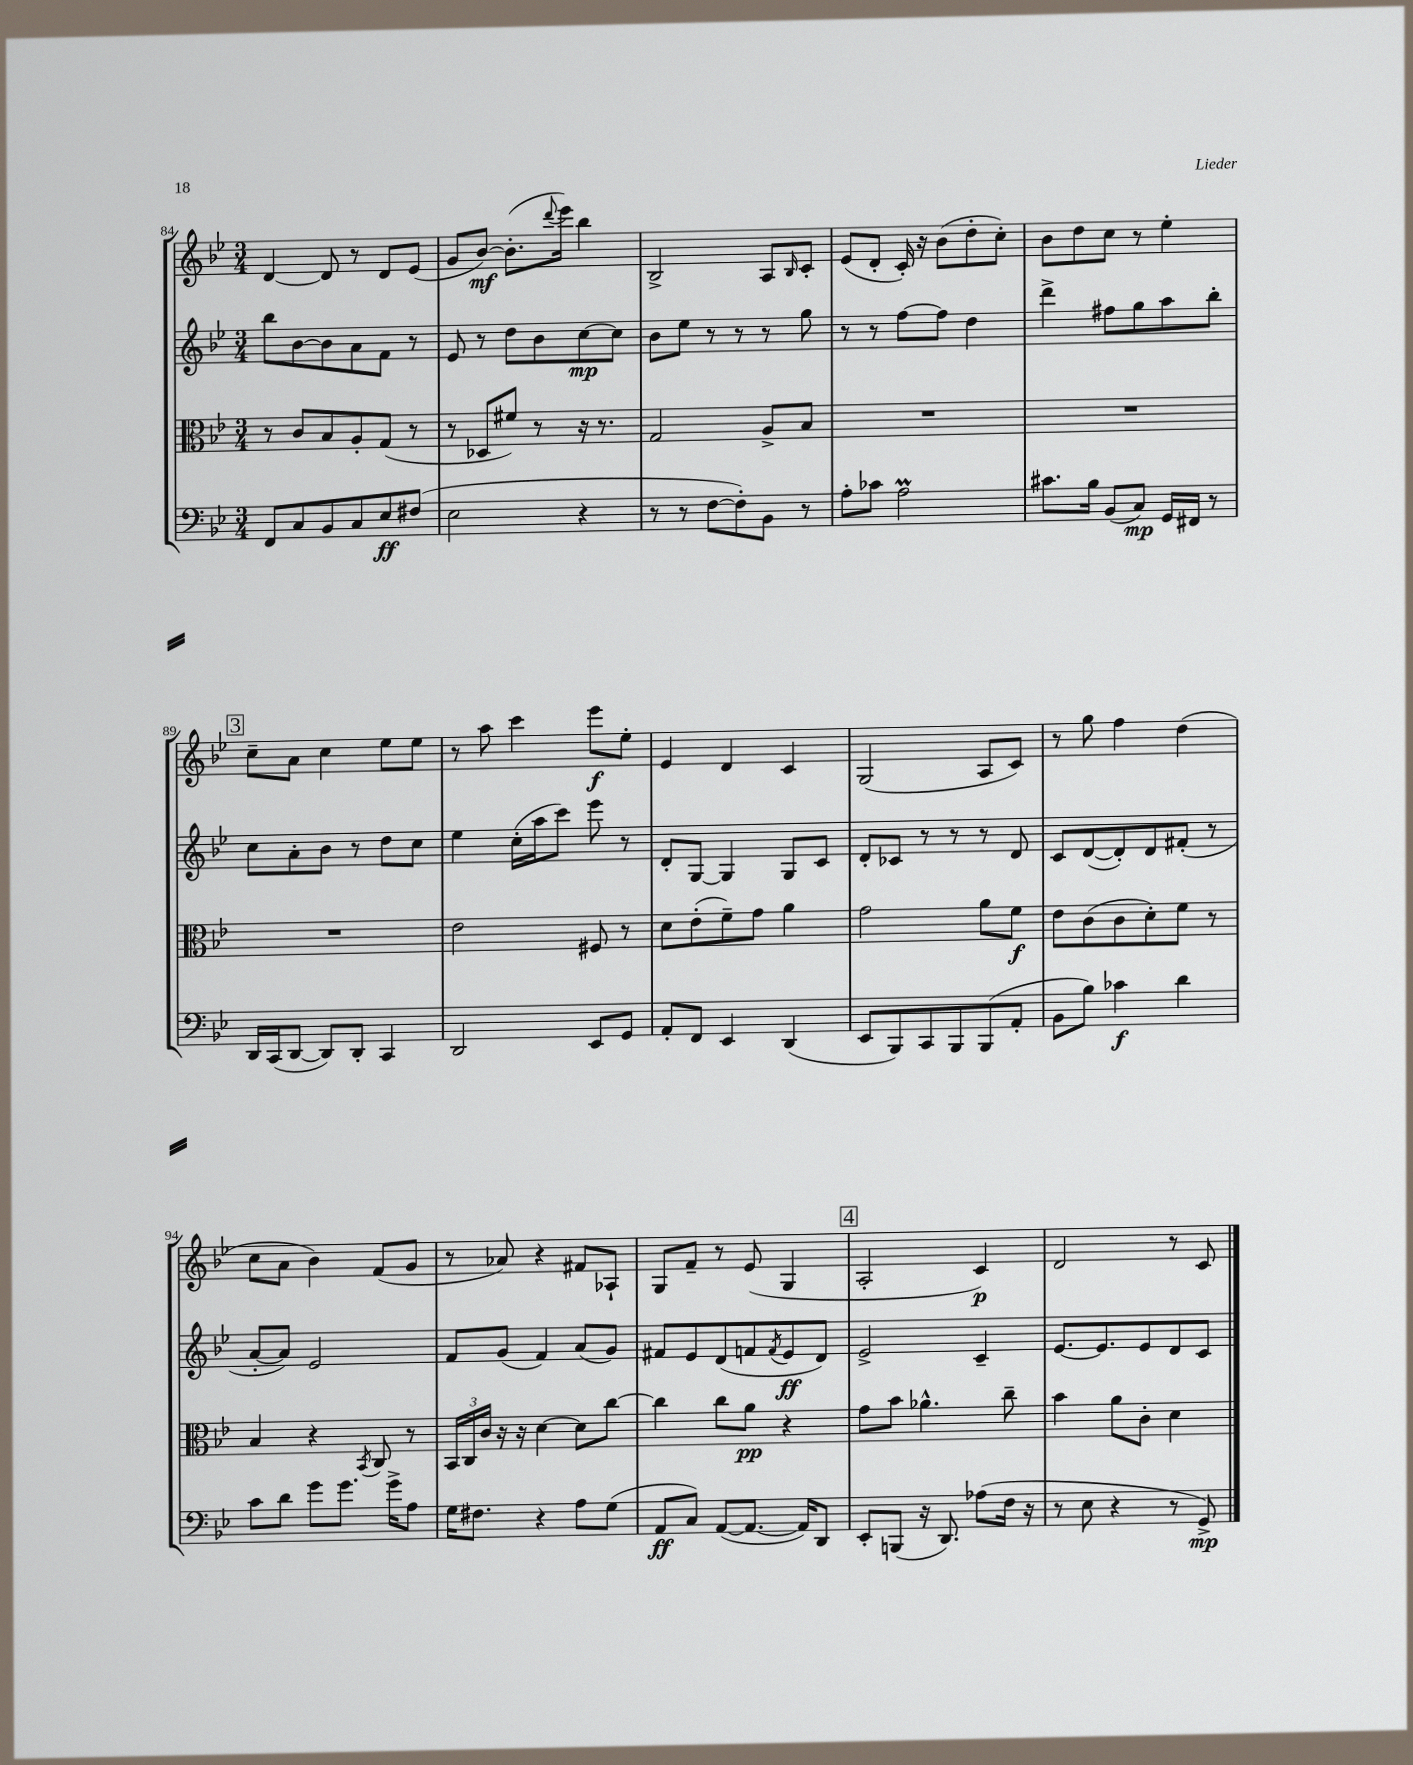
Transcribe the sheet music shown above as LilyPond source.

<<
\new StaffGroup <<
\new Staff = "s0" {
    \clef treble \key bes \major \numericTimeSignature \time 3/4
    d'4~ d'8 r8 d'8 ees'8( |
    g'8 bes'8~\mf) bes'8.-.( \appoggiatura { d'''8 } ees'''16) bes''4 |
    bes2-> a8 \grace { bes16 } c'8-. |
    ees'8( d'8-. c'16-.) r16 bes'8( d''8-. c''8-.) |
    bes'8 d''8 c''8 r8 ees''4-. |
    \mark \markup { \box "3" } c''8-- a'8 c''4 ees''8 ees''8 |
    r8 a''8 c'''4 ees'''8\f ees''8-. |
    ees'4 d'4 c'4 |
    g2( a8 c'8) |
    r8 g''8 f''4 d''4( |
    c''8 a'8 bes'4) f'8( g'8 |
    r8 aes'8) r4 fis'8 aes8-! |
    g8 f'8-- r8 ees'8( g4 |
    \mark \markup { \box "4" } a2-. c'4\p) |
    d'2 r8 c'8 \bar "|." |
}
\new Staff = "s1" {
    \clef treble \key bes \major \numericTimeSignature \time 3/4
    bes''8 bes'8~ bes'8 a'8 f'8 r8 |
    ees'8 r8 d''8 bes'8 c''8~\mp c''8 |
    bes'8 ees''8 r8 r8 r8 g''8 |
    r8 r8 f''8~ f''8 d''4 |
    d'''4-> fis''8 g''8 a''8 bes''8-. |
    \mark \markup { \box "3" } c''8 a'8-. bes'8 r8 d''8 c''8 |
    ees''4 c''16-.( a''16 c'''8) ees'''8 r8 |
    d'8-. g8~ g4 g8 c'8 |
    d'8-. ces'8 r8 r8 r8 d'8 |
    c'8 d'8~( d'8-.) d'8 fis'8-.( r8 |
    a'8~-. a'8) ees'2 |
    f'8 g'8( f'4) a'8( g'8) |
    fis'8 ees'8 d'8( f'8 \acciaccatura { f'8 } ees'8\ff d'8) |
    \mark \markup { \box "4" } ees'2-> c'4-- |
    ees'8.~ ees'8. ees'8 d'8 c'8 \bar "|." |
}
\new Staff = "s2" {
    \clef alto \key bes \major \numericTimeSignature \time 3/4
    r8 c'8 bes8 a8-. g8( r8 |
    r8 des8 fis'8) r8 r16 r8. |
    g2 a8-> bes8 |
    R2. |
    R2. |
    \mark \markup { \box "3" } R2. |
    ees'2 fis8 r8 |
    d'8 ees'8-.( f'8--) g'8 a'4 |
    g'2 a'8 f'8\f |
    ees'8 c'8( c'8 d'8-.) f'8 r8 |
    bes4 r4 \acciaccatura { bes,8 } c8 r8 |
    \tuplet 3/2 { bes,16 c16 c'16 } r16 r16 d'4~ d'8 c''8~ |
    c''4 c''8 a'8\pp r4 |
    \mark \markup { \box "4" } g'8 bes'8 aes'4.-^ c''8-- |
    bes'4 a'8 c'8-. d'4 \bar "|." |
}
\new Staff = "s3" {
    \clef bass \key bes \major \numericTimeSignature \time 3/4
    f,8 c8 bes,8 c8 ees8\ff fis8( |
    ees2 r4 |
    r8 r8 f8~ f8-.) bes,8 r8 |
    a8-. ces'8 a2\prall |
    cis'8. bes16 bes,8( c8\mp) g,16 fis,16 r8 |
    \mark \markup { \box "3" } d,16 c,16( d,8~ d,8) d,8-. c,4 |
    d,2 ees,8 g,8 |
    a,8-. f,8 ees,4 d,4( |
    ees,8 bes,,8) c,8 bes,,8 bes,,8( a,8-. |
    bes,8 bes8) ces'4\f d'4 |
    c'8 d'8 g'8 g'8. g'16-> a8 |
    g16 fis8. r4 a8 g8( |
    a,8\ff c8) a,8~( a,8.~ a,16) d,8 |
    \mark \markup { \box "4" } ees,8-. b,,8( r16 d,8.) aes8( f16 r16 |
    r8 ees8 r4 r8 g,8->\mp) \bar "|." |
}
>>
>>
\layout { \context { \Score currentBarNumber = #84 } }
